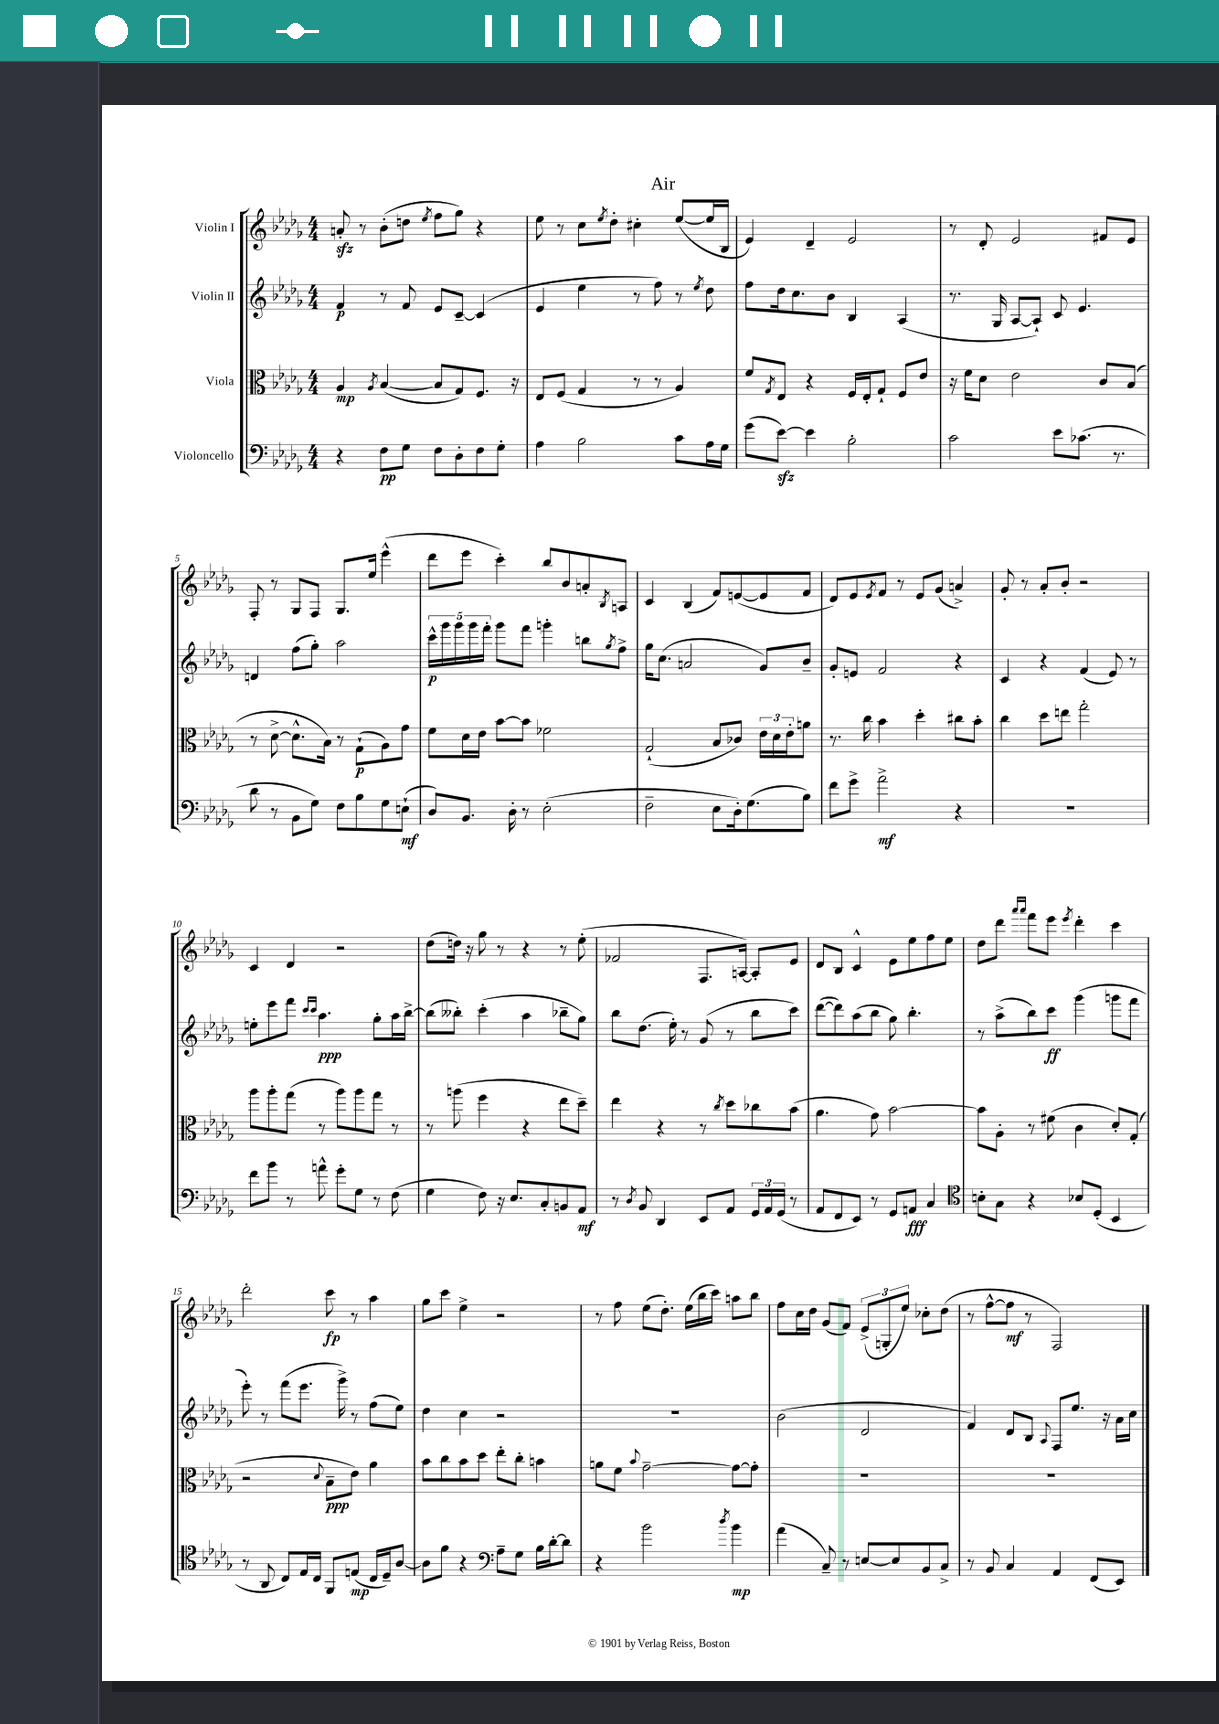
\header { title = "Air" }
<<
\new StaffGroup <<
\new Staff = "s0" \with { instrumentName = "Violin I" } {
    \clef treble \key des \major \numericTimeSignature \time 4/4
    a'8-.\sfz r8 bes'8-.( d''8 \acciaccatura { ees''8 } f''8 ges''8) r4 |
    ees''8 r8 c''8 \acciaccatura { ees''8 } des''8-. cis''4-. ees''8~( ees''16 bes16 |
    ees'4) des'4-- ees'2 |
    r8 des'8-. ees'2 fis'8 ees'8 |
    f8-. r8 ges8 f8 ges8. ees''16 ees'''4-^( |
    des'''8 ees'''8 c'''4-.) bes''8 bes'8 a'8-. \acciaccatura { bes8 } a8 |
    c'4 bes4( f'8) e'8~( e'8 f'8 |
    des'8) ees'8 \acciaccatura { ees'8 } f'8 r8 ees'8 ges'8( a'4->) |
    ges'8-. r8 aes'8-. bes'8-. r2 |
    c'4 des'4 r2 |
    des''8( d''16) r16 ges''8 r8 r4 r8 ees''8-.( |
    fes'2 f8. a16~) a8-. ees'8 |
    des'8 bes8 c'4-^ ees'8 ees''8 f''8 ees''8 |
    des''8 des'''8 \grace { aes'''16 aes'''16 } f'''8 ees'''8 \acciaccatura { ees'''8 } des'''4-. c'''4 |
    des'''2-. c'''8\fp r8 aes''4 |
    ges''8 c'''8 ees''4-> r2 |
    r8 f''8 ees''8( des''8.-.) ees''16( bes''16 c'''16) a''8 bes''8 |
    f''8 c''16 des''16 ges'8( f'8) \tuplet 3/2 { ees'8->( g8-. ees''8) } ces''8-. des''8( |
    r8 f''8~-^ f''8\mf r8 f2) \bar "|." |
}
\new Staff = "s1" \with { instrumentName = "Violin II" } {
    \clef treble \key des \major \numericTimeSignature \time 4/4
    f'4\p r8 f'8 ees'8 c'8~-- c'4( |
    ees'4 ees''4 r8 f''8) r8 \acciaccatura { ees''8 } des''8 |
    f''8 des''16 c''8. bes'8 bes4 aes4( |
    r8. ges16 aes8~ aes8-!) c'8 ees'4. |
    d'4 f''8( ges''8-.) aes''2 |
    \tuplet 5/4 { c'''16-^\p ges'''16 ges'''16 ges'''16 f'''16-. } ges'''8 f'''8 g'''4-. b''8 \acciaccatura { ges''8 } f''8-> |
    ges''16 c''8.( a'2 ges'8) bes'8-- |
    ges'8-. e'8 f'2 r4 |
    c'4 r4 f'4( ees'8) r8 |
    e''8-. ees'''8 f'''8 \grace { c'''16 c'''16 } aes''4.\ppp ges''8-. aes''16 bes''16~-> |
    bes''8( beses''8-.) c'''4-.( aes''4 bes''8-- ges''8) |
    bes''8 des''8.( ees''16-.) r8 ges'8( r8 bes''8 c'''8) |
    des'''8~( des'''8) aes''8( bes''8 ges''8) bes''4.-. |
    r8 aes''8->( bes''8) c'''8\ff ges'''4( g'''8 f'''8 |
    ees'''8-.) r8 f'''8( ees'''8. ges'''16->) r8 f''8( ees''8) |
    des''4 c''4 r2 |
    R1 |
    bes'2( des'2 |
    f'4) des'8 bes8 \appoggiatura { aes8 } f8 ees''8. r16 aes'16 c''16 \bar "|." |
}
\new Staff = "s2" \with { instrumentName = "Viola" } {
    \clef alto \key des \major \numericTimeSignature \time 4/4
    aes4\mp \acciaccatura { aes8 } bes4~( bes8 ges8) f8. r16 |
    ees8 f8( ges4 r8 r8 aes4) |
    f'8 \acciaccatura { ges8 } ees8 r4 f16 ees16-. ges8-! f8 ees'8 |
    r16 f'16 des'8 ees'2 c'8 bes8( |
    r8 des'8~-> des'8.-^ bes16) r8 ges8-!\p( aes8) ges'8 |
    f'8 des'16 ees'16 bes'8~ bes'8 fes'2 |
    ges2-!( bes8 ces'8) \tuplet 3/2 { ees'16 des'16 ees'16-. } a'8 |
    r8. c''16 bes'4 des''4-. cis''8 bes'8-. |
    c''4 des''8 e''8 ges''2-. |
    aes''8 aes''8-. ges''8( r8 aes''8) aes''8 ges''8 r8 |
    r8 a''8( f''4 r4 ees''8 des''8--) |
    ees''4 r4 r8 \acciaccatura { c''8 } des''8 ces''8 bes'8( |
    aes'4. ges'8) bes'2~ |
    bes'8 aes8-. r8 fis'8( c'4 des'8-.) ges8-.( |
    r2 \appoggiatura { des'8 } bes8--\ppp ees'8) aes'4 |
    bes'8 c''8 bes'8 des''8 ees''8-. c''8-. b'4 |
    a'8 f'8 \appoggiatura { bes'8 } ges'2~-- ges'8~ ges'8-. |
    R1 |
    R1 \bar "|." |
}
\new Staff = "s3" \with { instrumentName = "Violoncello" } {
    \clef bass \key des \major \numericTimeSignature \time 4/4
    r4 f8\pp ges8 f8 des8-. f8 ges8-. |
    aes4 bes2 c'8 aes16 ges16 |
    ges'8( ees'8~\sfz) ees'4 bes2-. |
    c'2 ees'8 ces'8.( r8. |
    des'8 r8 bes,8 ges8) f8 bes8 ges8 e8-!\mf( |
    des8) bes,8. des16-. r8 ees2-.( |
    f2-- ees8 des16-.) ges8.( bes8) |
    f'8 ges'8-> aes'2->\mf r4 |
    R1 |
    f'8 bes'8 r8 a'8-^ ges'8-. ges8 r8 f8( |
    ges4 f8) r16 ees8. c8-. b,8 aes,8\mf |
    r8 \acciaccatura { des8 } bes,8 des,4 ees,8 aes,8 \tuplet 3/2 { ges,16 aes,16 ges,16( } r8 |
    aes,8 f,8 ees,8) r8 ges,8 a,8\fff c4 |
    \clef tenor b8-. ges8 r4 bes8 des8-.( bes,4 |
    r8 aes,8 c8) ees16 c16 f,8 e8\mp( c16 des16--) aes8~ |
    aes8 f'8 r4 \clef bass aes8-- ges8 bes16 des'16~-. des'8 |
    r4 bes'2 \acciaccatura { des''8 } bes'4\mp |
    aes'4( c8--) r8 e8~ e8 bes,8 c8-> |
    r8 bes,8 c4 aes,4 f,8( ees,8) \bar "|." |
}
>>
>>
